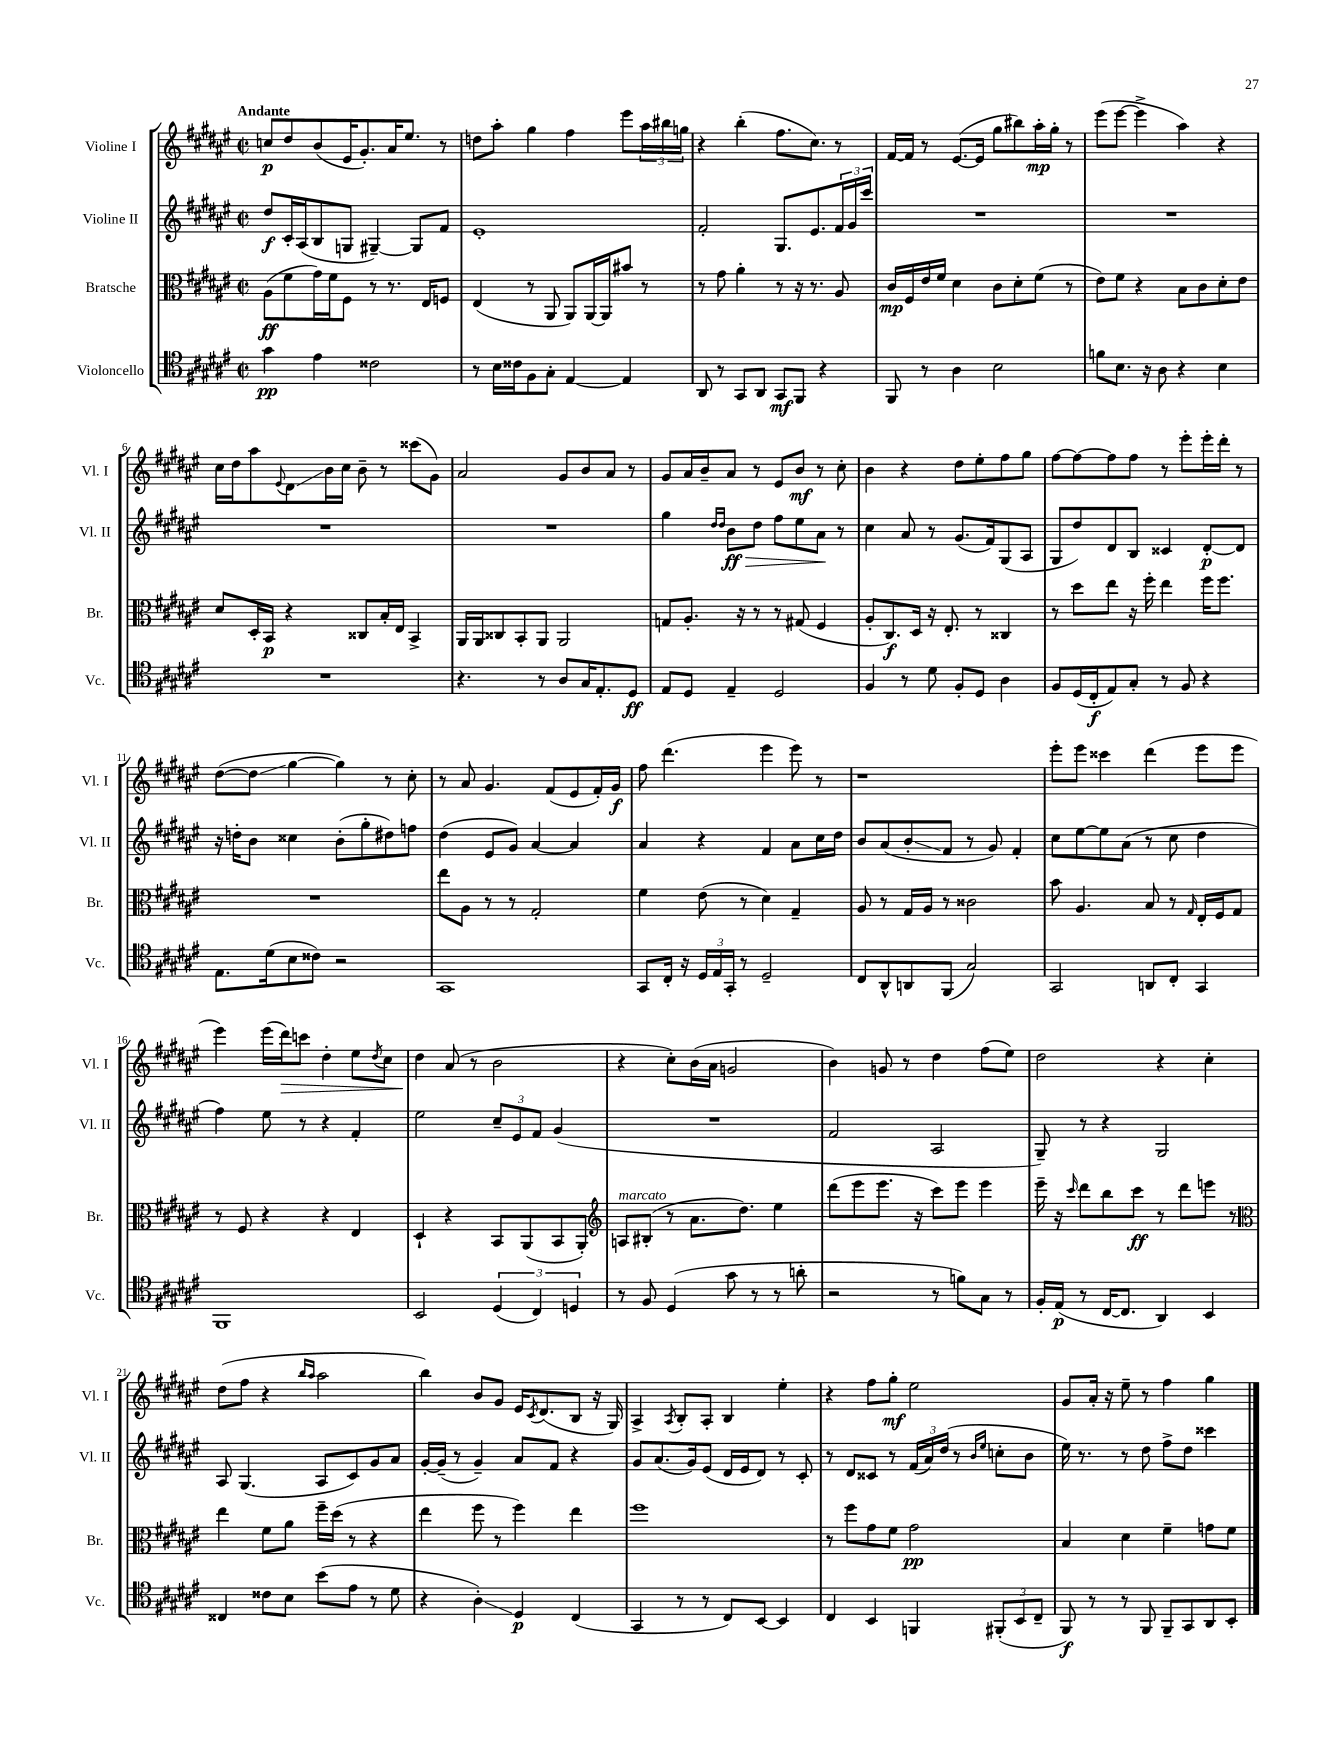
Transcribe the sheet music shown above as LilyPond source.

<<
\new StaffGroup <<
\new Staff = "s0" \with { instrumentName = "Violine I" shortInstrumentName = "Vl. I" } {
    \clef treble \key fis \major \defaultTimeSignature \time 2/2 \tempo "Andante"
    c''8\p dis''8 b'8( eis'16 gis'8.-.) ais'16 eis''8. r8 |
    d''8 ais''8-. gis''4 fis''4 eis'''8 \tuplet 3/2 { ais''16 bis''16 g''16 } |
    r4 b''4-.( fis''8. cis''8.) r8 |
    fis'16~ fis'16 r8 eis'8.~( eis'16 gis''8 bis''8) ais''16-.\mp gis''16-. r8 |
    eis'''8( eis'''8~ eis'''4-> ais''4) r4 |
    cis''16 dis''16 ais''8 \appoggiatura { eis'8 } dis'8\glissando b'16 cis''16 b'8-- r8 cisis'''8( gis'8) |
    ais'2 gis'8 b'8 ais'8 r8 |
    gis'8 ais'16 b'16-- ais'8 r8 eis'8 b'8\mf r8 cis''8-. |
    b'4 r4 dis''8 eis''8-. fis''8 gis''8 |
    fis''8~ fis''8~ fis''8 fis''8 r8 eis'''8-. eis'''16-. dis'''16-. r8 |
    dis''8~( dis''8\glissando gis''4~ gis''4) r8 cis''8-. |
    r8 ais'8 gis'4. fis'8( eis'8 fis'16-.) gis'16\f |
    fis''8 dis'''4.( eis'''4 eis'''8) r8 |
    r1 |
    eis'''8-. eis'''8 cisis'''4 dis'''4( eis'''8 eis'''8 |
    eis'''4) eis'''16( dis'''16\>) c'''8 dis''4-. eis''8 \acciaccatura { dis''8 } cis''8 |
    dis''4\! ais'8( r8 b'2 |
    r4 cis''8-.) b'16( ais'16 g'2 |
    b'4) g'8 r8 dis''4 fis''8( eis''8) |
    dis''2 r4 cis''4-. |
    dis''8( fis''8 r4 \grace { b''16 ais''16 } ais''2 |
    b''4) b'8 gis'8 eis'16 \acciaccatura { cis'8 } dis'8.( b8 r16 gis16) |
    ais4-> \acciaccatura { ais8 } b8-. ais8-. b4 eis''4-. |
    r4 fis''8 gis''8-.\mf eis''2 |
    gis'8 ais'16-. r16 eis''8-- r8 fis''4 gis''4 \bar "|." |
}
\new Staff = "s1" \with { instrumentName = "Violine II" shortInstrumentName = "Vl. II" } {
    \clef treble \key fis \major \defaultTimeSignature \time 2/2
    dis''8\f cis'16-. ais16( b8 g8 gis4~--) gis8 fis'8 |
    eis'1-. |
    fis'2-. gis8. eis'8. \tuplet 3/2 { fis'16 gis'16 cis'''16 } |
    R1 |
    R1 |
    R1 |
    R1 |
    gis''4 \grace { dis''16 dis''16 } b'8\ff\> dis''8 fis''8 eis''8 ais'8\! r8 |
    cis''4 ais'8 r8 gis'8.( fis'16) gis8( ais8 |
    gis8 dis''8) dis'8 b8 cisis'4 dis'8~-.\p dis'8 |
    r16 d''16-. b'8 cisis''4 b'8-.( gis''8-. dis''8) f''8 |
    dis''4( eis'8 gis'8) ais'4~ ais'4 |
    ais'4 r4 fis'4 ais'8 cis''16 dis''16 |
    b'8 ais'8( b'8-.\glissando fis'8 r8 gis'8) fis'4-. |
    cis''8 eis''8~ eis''8 ais'8( r8 cis''8 dis''4 |
    fis''4) eis''8 r8 r4 fis'4-. |
    eis''2 \tuplet 3/2 { cis''8-- eis'8 fis'8 } gis'4( |
    R1 |
    fis'2 ais2 |
    gis8--) r8 r4 gis2 |
    ais8 gis4.( ais8 cis'8) gis'8 ais'8 |
    gis'16~-. gis'16--( r8 gis'4--) ais'8 fis'8 r4 |
    gis'8 ais'8.( gis'16) eis'8( dis'16 eis'16 dis'8) r8 cis'8-. |
    r8 dis'8 cisis'8 r8 \tuplet 3/2 { fis'16( ais'16) dis''16( } r8 \grace { b'16 eis''16 } c''8-. b'8 |
    eis''16) r8. r8 dis''8 fis''8-> dis''8 cisis'''4 \bar "|." |
}
\new Staff = "s2" \with { instrumentName = "Bratsche" shortInstrumentName = "Br." } {
    \clef alto \key fis \major \defaultTimeSignature \time 2/2
    ais8\ff( fis'8 gis'16) fis'16 fis8 r8 r8. eis16 f8 |
    eis4( r8 ais,8 ais,8) ais,16~ ais,16 bis'8 r8 |
    r8 gis'8 ais'4-. r8 r16 r8. ais8 |
    cis'16\mp fis16 eis'16 fis'16 dis'4 cis'8 dis'8-. fis'8( r8 |
    eis'8) fis'8 r4 b8 cis'8 dis'8-. eis'8 |
    dis'8 dis16-. b,16\p r4 cisis8 b16-. eis16 b,4-> |
    ais,16 ais,16 cisis8 b,8-. ais,8 ais,2 |
    g8 ais8.-. r16 r8 r8 gis8( fis4 |
    ais8-. cis8.\f) dis16 r16 eis8.-. r8 cisis4 |
    r8 dis''8 eis''8 r16 fis''16-. eis''4 fis''16 fis''8. |
    R1 |
    eis''8 ais8 r8 r8 gis2-. |
    fis'4 eis'8( r8 dis'4) gis4-- |
    ais8 r8 gis16 ais16 r8 cisis'2 |
    b'8 ais4. b8 r8 \grace { gis16 } eis16-. fis16 gis8 |
    r8 fis8 r4 r4 eis4 |
    dis4-! r4 b,8 ais,8( b,8 ais,8-.) |
    \clef treble a8^\markup { \italic "marcato" } bis8-.( r8 ais'8. dis''8.) eis''4 |
    dis'''8( eis'''8 eis'''8. r16 cis'''8) eis'''8 eis'''4 |
    eis'''16-- r16 \grace { cis'''16 } dis'''8 b''8 cis'''8\ff r8 dis'''8 e'''8 r8 |
    \clef alto eis''4 fis'8 ais'8 fis''16-- dis''16( r8 r4 |
    eis''4 fis''8 r8 fis''4) eis''4 |
    fis''1 |
    r8 fis''8 gis'8 fis'8 gis'2\pp |
    b4 dis'4 fis'4-- g'8 fis'8 \bar "|." |
}
\new Staff = "s3" \with { instrumentName = "Violoncello" shortInstrumentName = "Vc." } {
    \clef tenor \key fis \major \defaultTimeSignature \time 2/2
    gis'4\pp eis'4 cisis'2 |
    r8 b16 cisis'16 fis8 gis8-. eis4~ eis4 |
    ais,8 r8 gis,8 ais,8 gis,8\mf fis,8 r4 |
    fis,8 r8 ais4 b2 |
    f'8 b8. r16 ais8 r4 b4 |
    R1 |
    r4. r8 ais8 gis16 eis8.-. dis8\ff |
    eis8 dis8 eis4-- dis2 |
    fis4 r8 dis'8 fis8-. dis8 ais4 |
    fis8 dis16( cis16-.\f eis8) gis8-. r8 fis8 r4 |
    eis8. dis'16( b8 cisis'8) r2 |
    gis,1 |
    gis,8 cis16-. r16 \tuplet 3/2 { dis16 eis16 gis,16-. } r8 dis2-- |
    cis8 ais,8-^ a,8 fis,8( gis2) |
    gis,2 a,8 cis8-. gis,4 |
    fis,1 |
    b,2 \tuplet 3/2 { dis4( cis4) d4 } |
    r8 fis8 dis4( gis'8 r8 r8 a'8-. |
    r2 r8 f'8) gis8 r8 |
    fis16-. eis16\p( r8 cis16~ cis8. ais,4) b,4 |
    cisis4 cisis'8 b8 b'8( eis'8 r8 dis'8 |
    r4 ais4-.\glissando) dis4\p cis4( |
    gis,4 r8 r8 cis8) b,8~ b,4 |
    cis4 b,4 f,4 \tuplet 3/2 { fis,8-.( b,8 cis8-- } |
    fis,8\f) r8 r8 fis,8 fis,8-- gis,8 ais,8 b,8-. \bar "|." |
}
>>
>>
